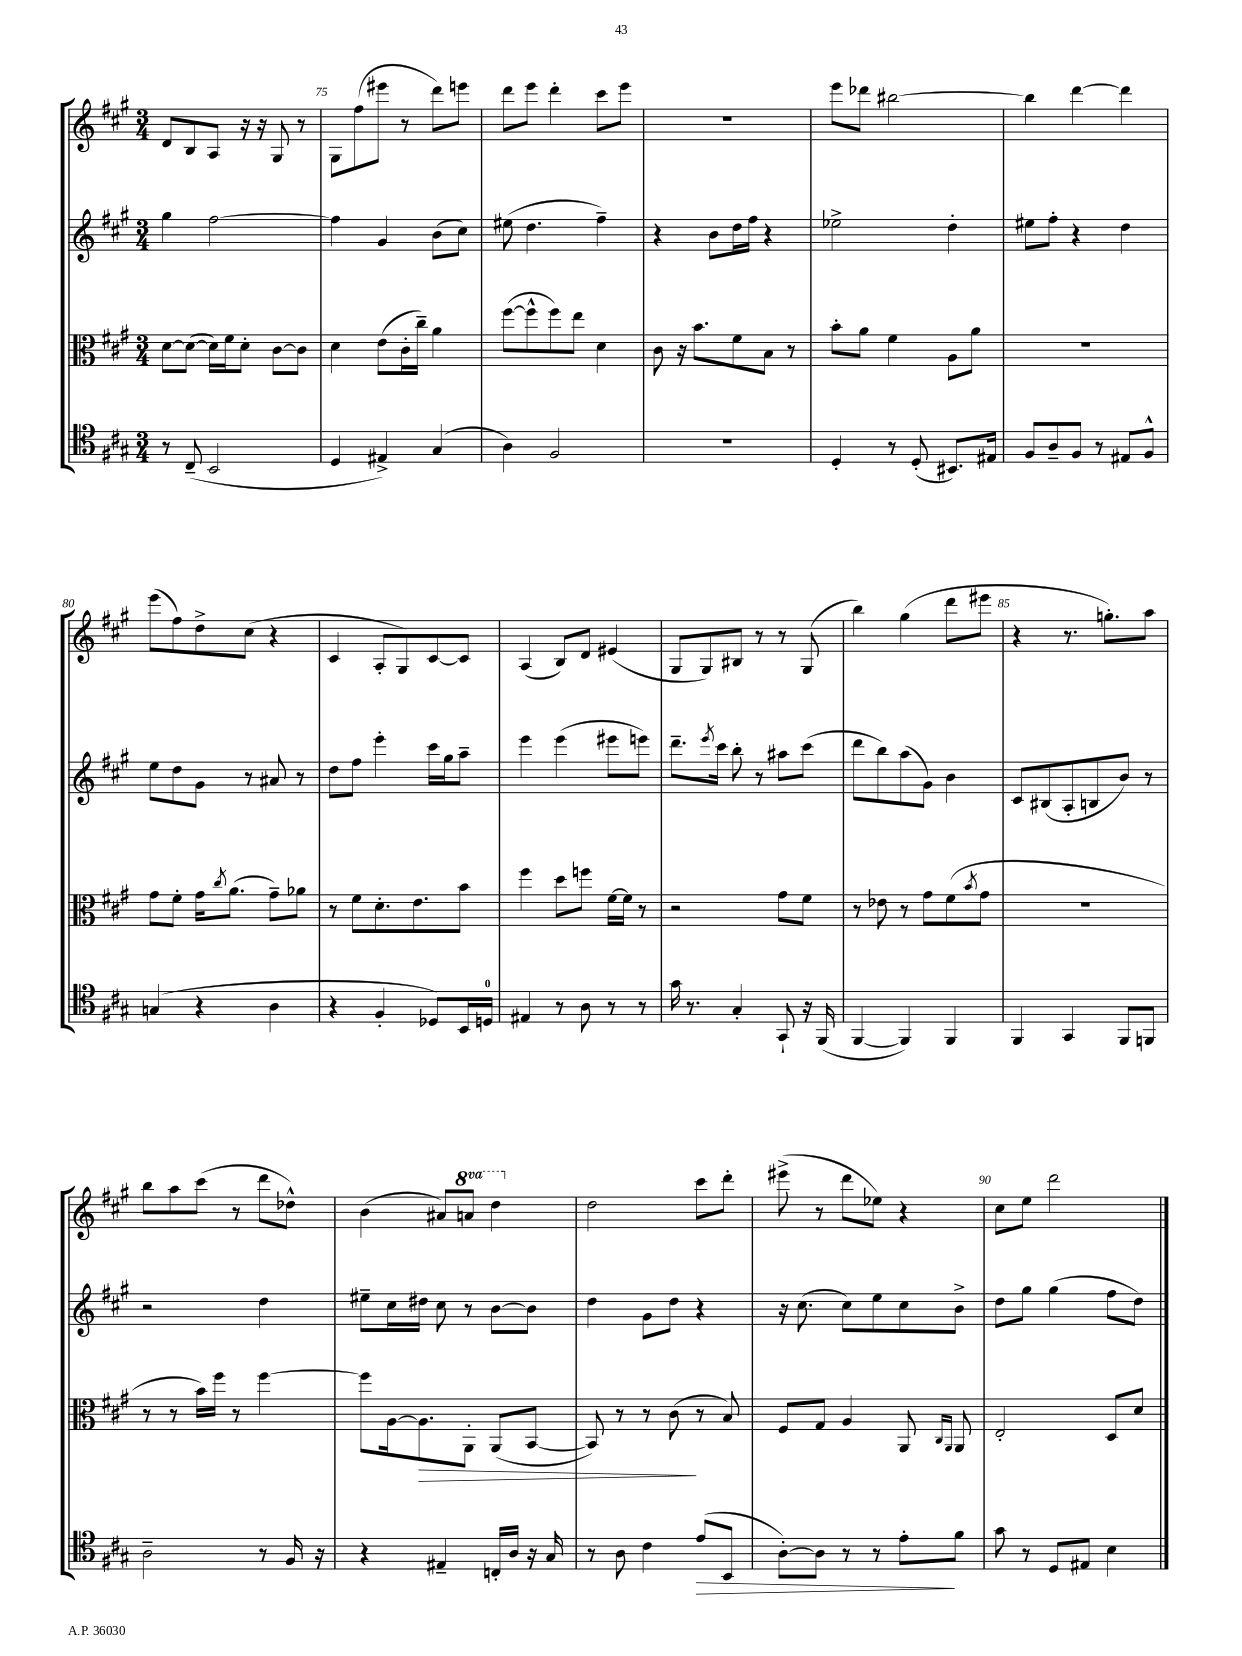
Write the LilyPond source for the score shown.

<<
\new StaffGroup <<
\new Staff = "s0" {
    \clef treble \key a \major \numericTimeSignature \time 3/4 \set Staff.ottavationMarkups = #ottavation-simple-ordinals
    d'8 b8 a8 r16 r16 gis8 r8 |
    gis8 fis''8( eis'''8 r8 d'''8) e'''8 |
    d'''8 e'''8 d'''4-. cis'''8 e'''8 |
    R2. |
    e'''8 des'''8 bis''2~ |
    bis''4 d'''4~ d'''4 |
    e'''8( fis''8) d''8-> cis''8( r4 |
    cis'4 a8-. gis8) cis'8~ cis'8 |
    a4( b8) d'8 eis'4( |
    gis8 gis8) bis8 r8 r8 gis8( |
    b''4) gis''4( d'''8 eis'''8 |
    r4 r8. g''8.-.) a''8 |
    b''8 a''8 cis'''8( r8 d'''8 des''8-^) |
    b'4( ais'8) \ottava #1 a''!8 d'''4 \ottava #0 |
    d''2 cis'''8 d'''8-. |
    eis'''8->( r8 d'''8 ees''8) r4 |
    cis''8 e''8 d'''2 \bar "|." |
}
\new Staff = "s1" {
    \clef treble \key a \major \numericTimeSignature \time 3/4
    gis''4 fis''2~ |
    fis''4 gis'4 b'8( cis''8) |
    eis''8( d''4. fis''4--) |
    r4 b'8 d''16 fis''16 r4 |
    ees''2-> d''4-. |
    eis''8 fis''8-. r4 d''4 |
    e''8 d''8 gis'8 r8 ais'8 r8 |
    d''8 fis''8 e'''4-. cis'''16 gis''16 a''8-- |
    e'''4 e'''4( eis'''8 e'''8) |
    d'''8.-- \acciaccatura { e'''8 } cis'''16 b''8-. r8 ais''8 cis'''8( |
    d'''8 b''8) a''8( gis'8) b'4 |
    cis'8 bis8( a8-. b8 b'8) r8 |
    r2 d''4 |
    eis''8-- cis''16 dis''16 cis''8 r8 b'8~ b'8 |
    d''4 gis'8 d''8 r4 |
    r16 cis''8.( cis''8) e''8 cis''8 b'8-> |
    d''8 gis''8 gis''4( fis''8 d''8) \bar "|." |
}
\new Staff = "s2" {
    \clef alto \key a \major \numericTimeSignature \time 3/4
    d'8~ d'8~( d'16) fis'16 d'8-. cis'8~ cis'8 |
    d'4 e'8( cis'16-. cis''16--) a'4 |
    fis''8~( fis''8-^ fis''8) e''8 d'4 |
    cis'8 r16 b'8. fis'8 b8 r8 |
    b'8-. a'8 fis'4 a8 a'8 |
    R2. |
    gis'8 fis'8-. gis'16 \acciaccatura { cis''8 } a'8.( gis'8--) aes'8 |
    r8 fis'8 d'8.-. e'8. b'8 |
    fis''4 d''8 f''8 fis'16~ fis'16 r8 |
    r2 gis'8 fis'8 |
    r8 ees'8 r8 gis'8 fis'8( \acciaccatura { b'8 } gis'8 |
    R2. |
    r8 r8 b'16) fis''16 r8 fis''4~ |
    fis''8 a16~ a8.\> a,8-. a,8( b,8~ |
    b,8) r8 r8 cis'8\!( r8 b8) |
    fis8 gis8 a4 a,8 \grace { cis16 a,16 } a,8 |
    e2-. d8 d'8 \bar "|." |
}
\new Staff = "s3" {
    \clef tenor \key a \major \numericTimeSignature \time 3/4
    r8 cis8--( b,2 |
    d4 eis4->) gis4( |
    a4) fis2 |
    R2. |
    d4-. r8 d8-.( bis,8.) eis16 |
    fis8 a8-- fis8 r8 eis8 fis8-^ |
    g4( r4 a4 |
    r4 fis4-. des8) b,16 d16-0 |
    eis4 r8 a8 r8 r8 |
    gis'16 r8. gis4-. gis,8-! r16 fis,16( |
    fis,4~ fis,4) fis,4 |
    fis,4 gis,4 fis,8 f,8 |
    a2-- r8 fis16 r16 |
    r4 eis4-- c16-. a16 r16 gis16 |
    r8 a8 cis'4 e'8\>( b,8 |
    a8~-.) a8 r8 r8 e'8-.\! fis'8 |
    gis'8 r8 d8 eis8 b4 \bar "|." |
}
>>
>>
\layout { \context { \Score currentBarNumber = #74 \override BarNumber.break-visibility = ##(#f #t #t) barNumberVisibility = #(every-nth-bar-number-visible 5) } }
